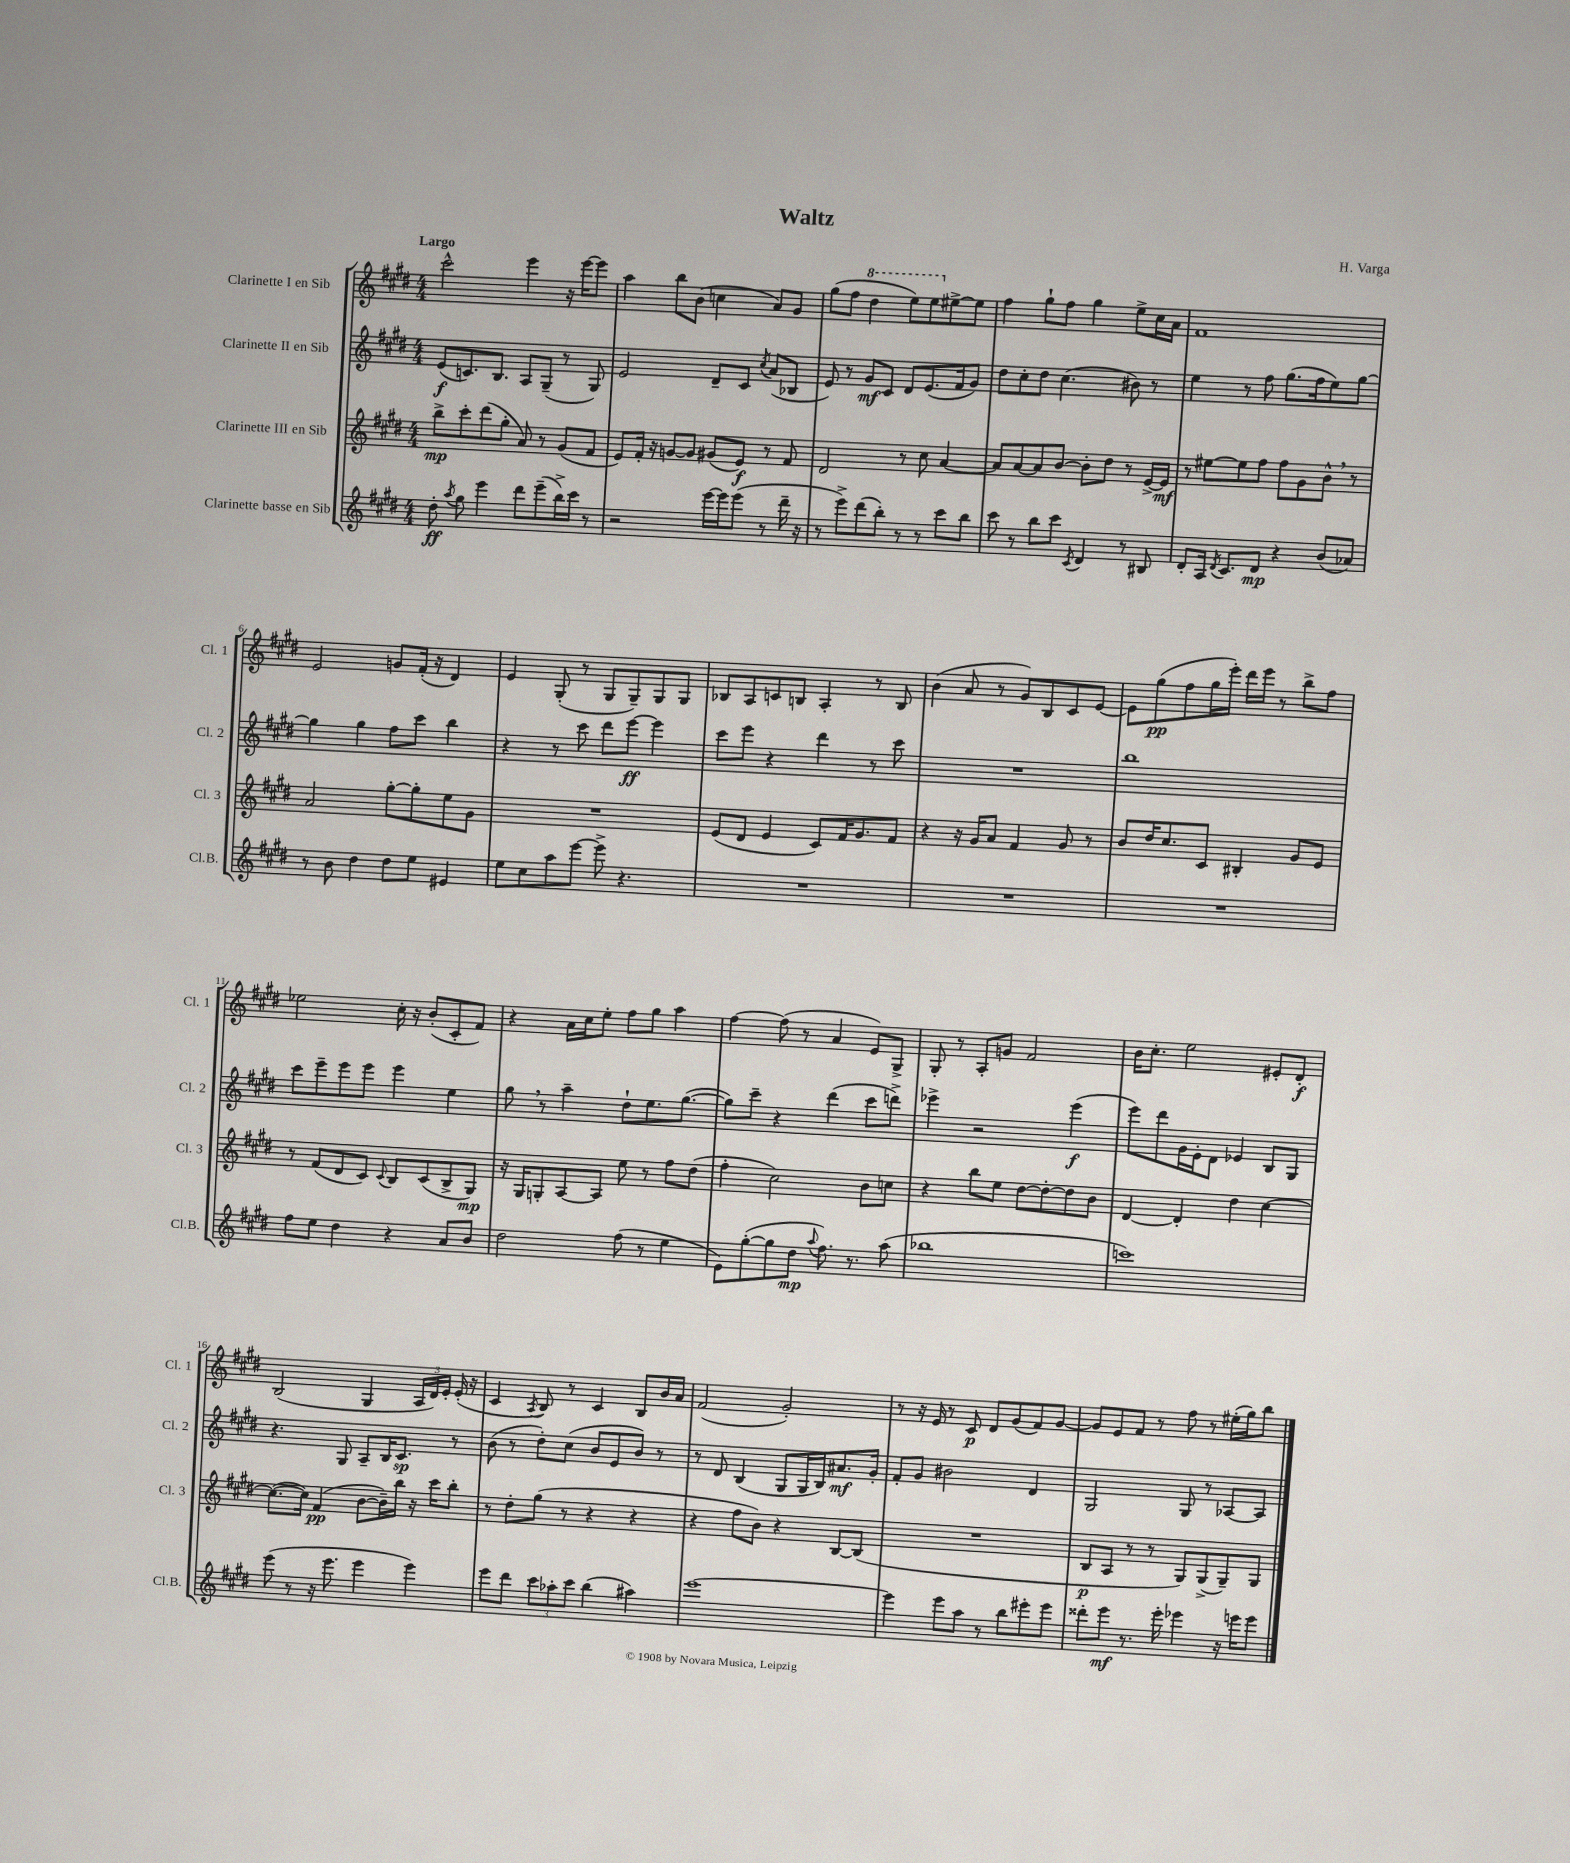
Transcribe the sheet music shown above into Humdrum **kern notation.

**kern	**kern	**kern	**kern
*staff4	*staff3	*staff2	*staff1
*clefG2	*clefG2	*clefG2	*clefG2
*k[f#c#g#d#]	*k[f#c#g#d#]	*k[f#c#g#d#]	*k[f#c#g#d#]
*M4/4	*M4/4	*M4/4	*M4/4
8dd#'	8bb^	(8e	2ccc#^^
8qaa	.	.	.
8gg#	8ccc#'	8.c)	.
4eee	(8ddd#	.	.
.	.	8.B	.
.	8gg#'	.	.
8ddd#	8a)	8A	4eee
(8eee~	8r	(8G#~	.
16bb^)	(8g#	8r	16r
16ccc#	.	.	[16eee
8r	8f#	8G#)	8eee]
=	=	=	=
2r	8e)	2e	4aa
.	16f#'	.	.
.	16r	.	.
.	[8g	.	8bb
.	8g]	.	(8b
[16eee	(8g#	8d#~	4cc
16eee]	.	.	.
(8eee	8e)	8c#	.
.	.	8qcc#	.
8r	8r	(8a	8a)
16ddd#~	8f#	8B-	8g#
16r	.	.	.
=	=	=	=
8r	2d#	8e)	(8gg#
8eee^)	.	8r	8ff#
(8ddd#	.	8g#	4ddd#
8bb')	.	8c#	.
8r	8r	8d#	8eee)
8r	8cc#	(8.e	8eee
8ccc#	[4a	.	[8ee#^
.	.	16f#	.
8bb	.	8g#)	8ee#]
=	=	=	=
8ccc#	8a]	8dd#	4ff#
8r	[8a	8cc#'	.
8bb	8a]	8dd#	8gg#`
8ccc#	[8b	(4.cc#	8ff#
8qc#	.	.	.
4d#	8b']	.	4gg#
.	8dd#	.	.
8r	8r	8b#)	8ee^
8B#	[16e^	8r	16cc#
.	16e]	.	16a
=	=	=	=
8d#'	8r	4ee	1f#
16A	[8ee#	.	.
8qd#	.	.	.
8.c#	.	.	.
.	8ee#]	8r	.
8d#	8ff#	8ff#	.
4r	8ff#	(8.gg#	.
.	8g#	.	.
.	.	16ff#	.
(8b	8b^^	8ee)	.
8a-)	8r	[8gg#	.
=	=	=	=
8r	2a	4gg#]	2e
8b	.	.	.
4dd#	.	4gg#	.
8dd#	[8gg#'	8ff#	8g
8ee	8gg#']	8ccc#	(16f#'
.	.	.	16r
4e#	8ee	4bb	4d#)
.	8g#	.	.
=	=	=	=
8ee	1r	4r	4e
8cc#	.	.	.
8aa	.	8r	(8G#'
[8eee	.	8ccc#	8r
8eee^]	.	8ddd#	8G#
4.r	.	[8eee	8G#~)
.	.	4eee]	8G#
.	.	.	8G#
=	=	=	=
1r	(8e	8ccc#	8B-
.	8d#	8eee	8A
.	4e	4r	8c
.	.	.	8B
.	8c#)	4ddd#	4A'
.	16f#	.	.
.	8.g#	.	.
.	.	8r	8r
.	8f#	8ccc#	8B
=	=	=	=
1r	4r	1r	(4b
.	16r	.	8a
.	16g#	.	.
.	8a	.	8r
.	4f#	.	8g#)
.	.	.	8B
.	8g#	.	8c#
.	8r	.	[8e
=	=	=	=
1r	8b	1bb	8e]
.	16dd#	.	(8gg#
.	8.cc#	.	.
.	.	.	8ff#
.	8c#	.	16gg#
.	.	.	16eee')
.	4B#'	.	16ddd#
.	.	.	16eee
.	.	.	8r
.	8g#	.	8bb^
.	8e	.	8ff#
=	=	=	=
8ff#	8r	8ccc#	2ee-
8ee	(8f#	8eee~	.
4dd#	8d#	8eee	.
.	8c#)	8eee	.
.	8qqc#	.	.
4r	8B	4eee	16cc#'
.	.	.	16r
.	(8c#	.	(8b'
8a	8B^	4ee	8c#'
8b	8G#)	.	8f#)
=	=	=	=
2dd#	16r	8gg#	4r
.	16G#	.	.
.	8G'	8r	.
.	[8A	4aa~	16a
.	.	.	16cc#
.	8A]	.	8ee'
(8ff#	8ee	8dd#`	8ff#
8r	8r	8.ee	8gg#
4ee	8ff#	.	4aa
.	.	([8.gg#	.
.	(8dd#	.	.
=	=	=	=
8e)	4ff#'	8gg#])	[4ff#
([8gg#'	.	8ccc#~	.
8gg#]	2cc#)	4r	(8ff#]
8dd#	.	.	8r
8qqaa	.	.	.
8.ff#)	.	(4ddd#	4a
8.r	.	.	.
.	8b	8ccc#	8e)
(8aa	8cc	8ddd^)	8G#^
=	=	=	=
1bb-	4r	4eee-^	8G#'
.	.	.	8r
.	8bb	2r	8A'
.	8ee	.	8g
.	[8dd#	.	2f#
.	8dd#'_	.	.
.	8dd#]	(4eee-	.
.	8b	.	.
=	=	=	=
1ccc)	[4d#	8eee)	16b
.	.	.	8.cc#'
.	.	8ddd#	.
.	4d#']	16g#	2ee
.	.	16e'	.
.	.	8d#	.
.	4dd#	4e-	.
.	[4cc#	8B	8e#'
.	.	8G#	8d#'
=	=	=	=
(8eee	(8.cc#_	4.r	(2B
8r	.	.	.
.	16cc#])	.	.
16r	(4f#	.	.
8.eee	.	.	.
.	.	8G#	.
4eee	[8b	8A~	4G#
.	16b~])	16B	.
.	16bb	8.c#	.
4eee)	16r	.	24A
.	.	.	24d#)
.	16ccc#	.	.
.	.	.	24e'
.	8bb'	8r	(16e'
.	.	.	16r
=	=	=	=
8eee	8r	(8b	4c#
8ddd#	8dd#'	8r	.
.	.	.	8qA
12ccc#	(8gg#	8dd#')	8B)
12aa-'	.	.	.
.	8r	(8cc#	8r
12ccc#	.	.	.
(4bb	4r	8b	4c#
.	.	8e	.
4aa#)	4r	8b)	8B
.	.	8r	16b
.	.	.	16a
=	=	=	=
[1eee	4r	8r	(2f#
.	.	8d#	.
.	8ff#	(4B	.
.	8b)	.	.
.	4r	8G#	2g#')
.	.	16G#	.
.	.	16B)	.
.	[8B	8.a#	.
.	(8B]	.	.
.	.	16g#'	.
=	=	=	=
4eee]	1r	8f#'	8r
.	.	8g#	16r
.	.	.	16e
8eee	.	2b#	8r
8aa	.	.	8c#
8r	.	.	8d#
8bb	.	.	(8g#
8eee#'	.	4d#	8f#)
8eee#	.	.	[8g#
=	=	=	=
8ddd##'	8B	2G#	8g#]
8eee	8A	.	8e
8.r	8r	.	8f#
.	8r	.	8r
16eee'	.	.	.
4eee-	8G#)	8G#	8ff#
.	(8G#^	8r	8r
16r	8G#~)	[8A-	(16ee#'
16eee	.	.	16gg#)
8eee	8G#	8A-]	8bb
==	==	==	==
*-	*-	*-	*-
